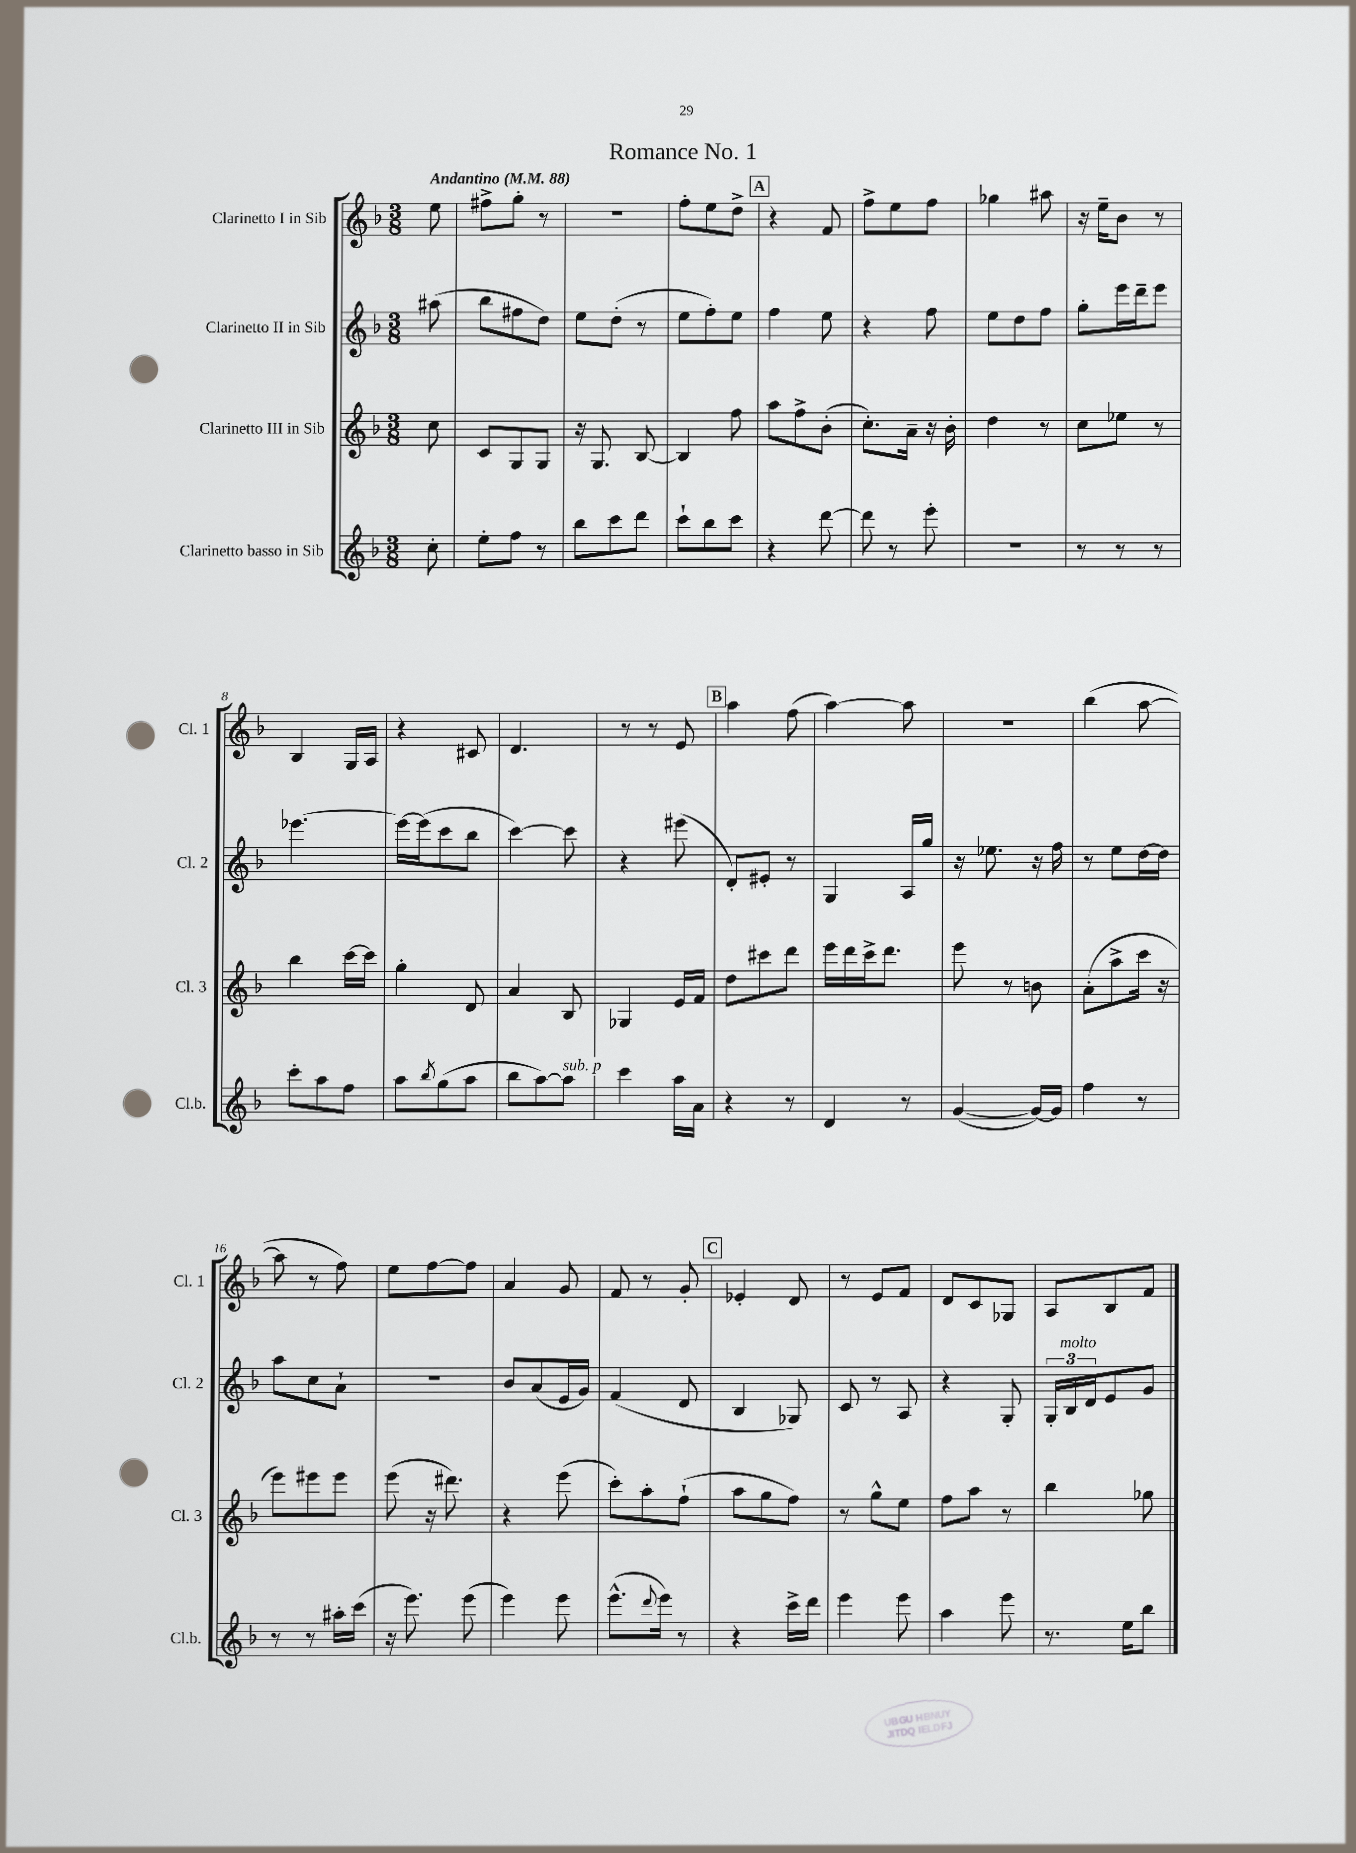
\header { title = "Romance No. 1" }
<<
\new StaffGroup <<
\new Staff = "s0" \with { instrumentName = "Clarinetto I in Sib" shortInstrumentName = "Cl. 1" } {
    \clef treble \key f \major \numericTimeSignature \time 3/8 \partial 8 \tempo "Andantino" 4 = 88
    e''8 |
    fis''8-> g''8-. r8 |
    r4. |
    f''8-. e''8 d''8-> |
    \mark \markup { \box "A" } r4 f'8 |
    f''8-> e''8 f''8 |
    ges''4 ais''8 |
    r16 e''16-- bes'8 r8 |
    bes4 g16 a16 |
    r4 cis'8 |
    d'4. |
    r8 r8 e'8 |
    \mark \markup { \box "B" } a''4 f''8( |
    a''4~) a''8 |
    R4. |
    bes''4( a''8~ |
    a''8 r8 f''8) |
    e''8 f''8~ f''8 |
    a'4 g'8 |
    f'8 r8 g'8-. |
    \mark \markup { \box "C" } ees'4-. d'8 |
    r8 e'8 f'8 |
    d'8 c'8 ges8 |
    a8 bes8 f'8 \bar "|." |
}
\new Staff = "s1" \with { instrumentName = "Clarinetto II in Sib" shortInstrumentName = "Cl. 2" } {
    \clef treble \key f \major \numericTimeSignature \time 3/8 \partial 8
    ais''8( |
    bes''8 fis''8 d''8) |
    e''8 d''8-.( r8 |
    e''8 f''8-.) e''8 |
    \mark \markup { \box "A" } f''4 e''8 |
    r4 f''8 |
    e''8 d''8 f''8 |
    g''8-. e'''16 d'''16-- e'''8 |
    ees'''4.~ |
    ees'''16~ ees'''16( c'''8 bes''8 |
    c'''4~) c'''8 |
    r4 eis'''8( |
    \mark \markup { \box "B" } d'8-.) eis'8-. r8 |
    g4 a16 g''16 |
    r16 ees''8. r16 f''16 |
    r8 e''8 d''16~ d''16 |
    a''8 c''8 a'8-! |
    R4. |
    bes'8 a'8( e'16 g'16) |
    f'4( d'8 |
    \mark \markup { \box "C" } bes4 ges8) |
    c'8 r8 a8 |
    r4 g8-. |
    \tuplet 3/2 { g16-. bes16^\markup { \italic "molto" } d'16 } e'8 g'8 \bar "|." |
}
\new Staff = "s2" \with { instrumentName = "Clarinetto III in Sib" shortInstrumentName = "Cl. 3" } {
    \clef treble \key f \major \numericTimeSignature \time 3/8 \partial 8
    c''8 |
    c'8 g8 g8 |
    r16 g8. bes8~ |
    bes4 f''8 |
    \mark \markup { \box "A" } a''8 f''8-> bes'8-.( |
    c''8.-.) a'16-- r16 bes'16-. |
    d''4 r8 |
    c''8 ees''8 r8 |
    bes''4 c'''16~ c'''16 |
    g''4-. d'8 |
    a'4 bes8 |
    ges4 e'16 f'16 |
    \mark \markup { \box "B" } d''8 cis'''8 d'''8 |
    e'''16 d'''16 c'''16-> d'''8. |
    e'''8 r8 b'8 |
    a'8-.( a''8-> c'''16 r16 |
    e'''8) eis'''8 eis'''8 |
    e'''8( r16 dis'''8.) |
    r4 e'''8( |
    c'''8-.) a''8-. f''8-!( |
    \mark \markup { \box "C" } a''8 g''8 f''8) |
    r8 g''8-^ e''8 |
    f''8 a''8 r8 |
    bes''4 ges''8 \bar "|." |
}
\new Staff = "s3" \with { instrumentName = "Clarinetto basso in Sib" shortInstrumentName = "Cl.b." } {
    \clef treble \key f \major \numericTimeSignature \time 3/8 \partial 8
    c''8-. |
    e''8-. f''8 r8 |
    bes''8 c'''8 d'''8 |
    c'''8-! bes''8 c'''8 |
    \mark \markup { \box "A" } r4 d'''8~ |
    d'''8 r8 e'''8-. |
    R4. |
    r8 r8 r8 |
    c'''8-. a''8 f''8 |
    a''8 \acciaccatura { bes''8 } g''8( a''8 |
    bes''8 a''8~) a''8^\markup { \italic "sub. p" } |
    c'''4 a''16 a'16 |
    \mark \markup { \box "B" } r4 r8 |
    d'4 r8 |
    g'4~( g'16~) g'16 |
    f''4 r8 |
    r8 r8 ais''16-. c'''16( |
    r16 e'''8.) e'''8( |
    e'''4) e'''8 |
    e'''8.-^( \appoggiatura { d'''8 } e'''16) r8 |
    \mark \markup { \box "C" } r4 c'''16-> d'''16 |
    e'''4 e'''8 |
    a''4 e'''8 |
    r8. e''16 bes''8 \bar "|." |
}
>>
>>
